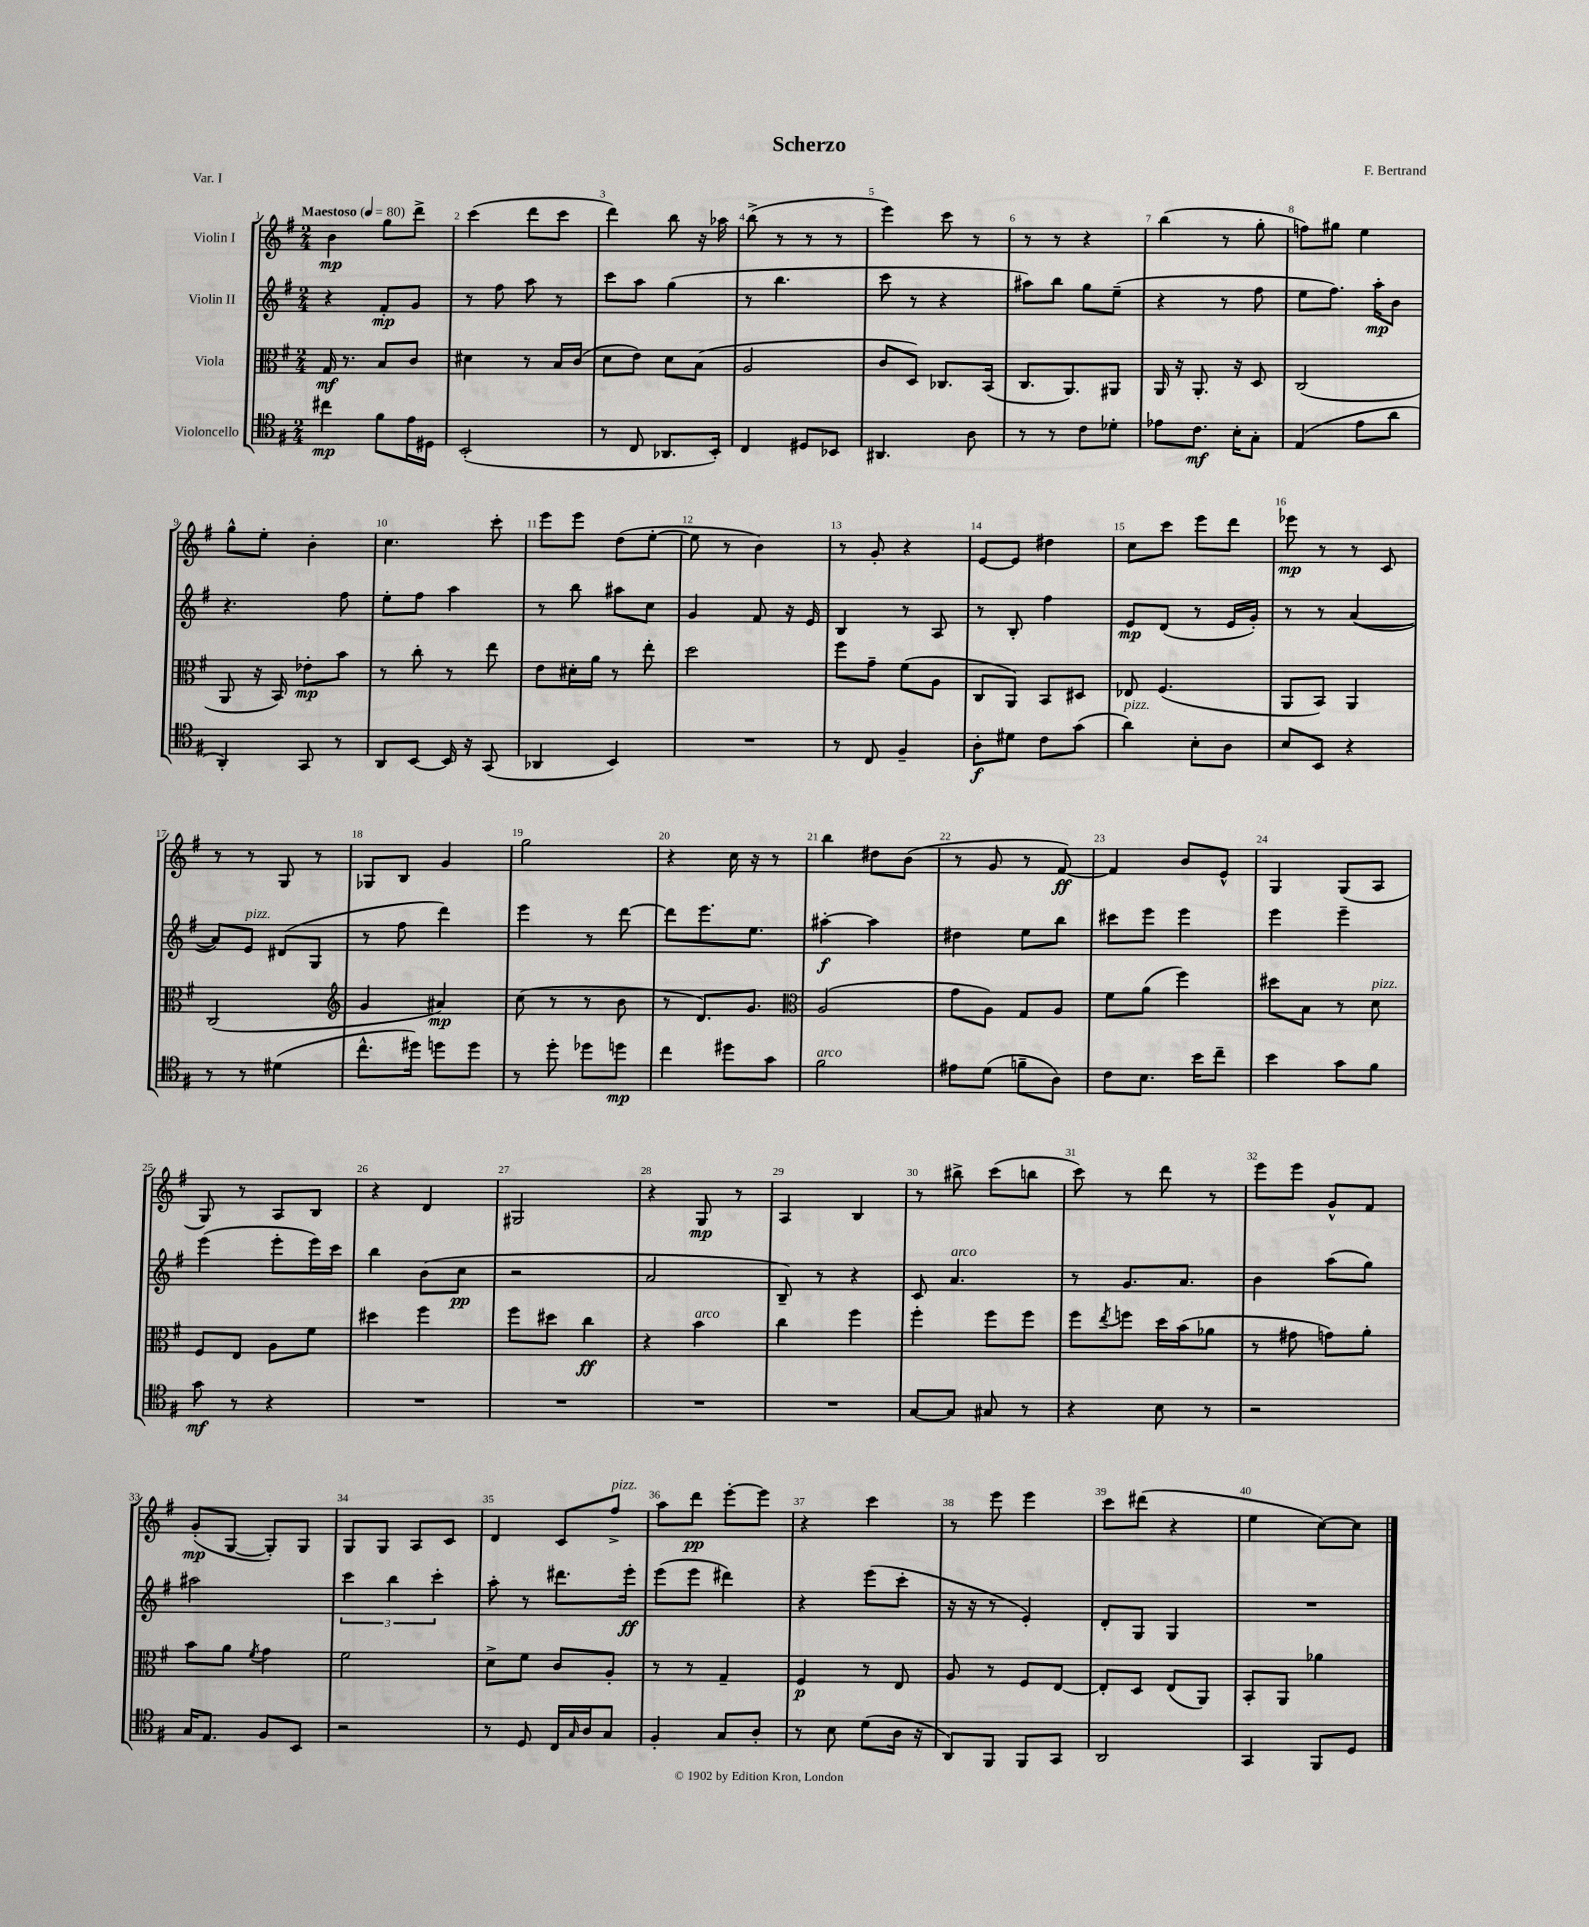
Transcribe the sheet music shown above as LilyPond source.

\header { title = "Scherzo" composer = "F. Bertrand" piece = "Var. I" }
<<
\new StaffGroup <<
\new Staff = "s0" \with { instrumentName = "Violin I" } {
    \clef treble \key g \major \numericTimeSignature \time 2/4 \tempo "Maestoso" 4 = 80
    b'4\mp g''8 d'''8-> |
    c'''4( d'''8 c'''8 |
    d'''4) b''8 r16 aes''16 |
    b''8->( r8 r8 r8 |
    e'''4) c'''8 r8 |
    r8 r8 r4 |
    b''4( r8 g''8-. |
    f''8) gis''8 e''4 |
    g''8-^ e''8-. b'4-. |
    c''4. c'''8-. |
    e'''8 e'''8 d''8( e''8~-. |
    e''8 r8 b'4) |
    r8 g'8-. r4 |
    e'8~ e'8 dis''4 |
    c''8 c'''8 e'''8 d'''8 |
    ees'''8\mp r8 r8 c'8 |
    r8 r8 g8 r8 |
    ges8 b8 g'4 |
    g''2 |
    r4 c''16 r16 r8 |
    b''4 dis''8 b'8( |
    r8 g'8 r8 fis'8~\ff) |
    fis'4 b'8 e'8-^ |
    g4 g8( a8 |
    g8) r8 a8 b8 |
    r4 d'4 |
    gis2 |
    r4 g8\mp r8 |
    a4 b4 |
    r8 bis''8-> c'''8( b''8 |
    c'''8) r8 d'''8 r8 |
    e'''8 e'''8 g'8-^ fis'8 |
    g'8-.\mp( g8~ g8-.) g8 |
    g8 g8 a8 c'8 |
    d'4 c'8 fis''8->^\markup { \italic "pizz." } |
    a''8 d'''8\pp e'''8~-. e'''8 |
    r4 c'''4 |
    r8 e'''8 e'''4 |
    c'''8 dis'''8( r4 |
    e''4 c''8~) c''8 \bar "|." |
}
\new Staff = "s1" \with { instrumentName = "Violin II" } {
    \clef treble \key g \major \numericTimeSignature \time 2/4
    r4 fis'8-.\mp g'8 |
    r8 fis''8 a''8 r8 |
    c'''8 a''8 g''4( |
    r8 b''4. |
    c'''8 r8 r4 |
    ais''8) b''8 g''8 e''8--( |
    r4 r8 fis''8 |
    e''8 fis''8.) a''16-.\mp b'8 |
    r4. fis''8 |
    e''8-. fis''8 a''4 |
    r8 b''8 ais''8 c''8 |
    g'4 fis'8 r16 e'16 |
    b4 r8 a8 |
    r8 b8-. fis''4 |
    e'8\mp d'8( r8 e'16 g'16-.) |
    r8 r8 a'4~( |
    a'8) e'8^\markup { \italic "pizz." } dis'8( g8 |
    r8 fis''8 d'''4) |
    e'''4 r8 d'''8~ |
    d'''8 e'''8. e''8. |
    ais''4~-.\f ais''4 |
    dis''4 e''8 b''8 |
    cis'''8 e'''8 e'''4 |
    e'''4 e'''4-- |
    e'''4( e'''8-. e'''16) c'''16 |
    b''4 b'8( c''8\pp |
    r2 |
    a'2 |
    b8--) r8 r4 |
    c'8 a'4.^\markup { \italic "arco" } |
    r8 g'8. a'8. |
    b'4 a''8( g''8) |
    ais''2 |
    \tuplet 3/2 { c'''4 b''4 c'''4-. } |
    a''8-. r8 dis'''8. e'''16-.\ff |
    e'''8( e'''8 dis'''4) |
    r4 e'''8( c'''8-. |
    r16 r16 r8 e'4-.) |
    d'8-. g8 g4 |
    R2 \bar "|." |
}
\new Staff = "s2" \with { instrumentName = "Viola" } {
    \clef alto \key g \major \numericTimeSignature \time 2/4
    g16\mf r8. b8 c'8 |
    dis'4 r8 b16 c'16( |
    d'8 e'8) d'8 b8( |
    a2 |
    c'8 d8) ces8. b,16( |
    c8. a,8.) ais,8 |
    a,16 r16 a,8.-. r16 d8 |
    c2( |
    a,8 r16 b,16) ees'8-.\mp b'8 |
    r8 c''8-. r8 e''8 |
    e'8 dis'16-. a'16 r8 e''8-. |
    d''2 |
    fis''8 g'8-- fis'8( a8 |
    c8 a,8) b,8 dis8 |
    ees8 fis4.( |
    a,8 b,8) a,4 |
    c2( |
    \clef treble g'4 ais'4\mp) |
    c''8( r8 r8 b'8 |
    r8 d'8.) g'8. |
    \clef alto a2( |
    g'8 a8) g8 a8 |
    fis'8 a'8( fis''4) |
    dis''8 b8 r8 d'8^\markup { \italic "pizz." } |
    fis8 e8 a8 fis'8 |
    dis''4 fis''4 |
    fis''8 dis''8 c''4\ff |
    r4 b'4^\markup { \italic "arco" } |
    c''4 fis''4 |
    fis''4-. fis''8 fis''8 |
    fis''8 \acciaccatura { e''8 } f''8 d''16 b'16( aes'8 |
    r8 gis'8 g'8) a'8-. |
    b'8 a'8 \acciaccatura { fis'8 } g'4 |
    fis'2 |
    d'8-> fis'8 c'8 a8-. |
    r8 r8 g4-- |
    fis4\p r8 e8 |
    a8 r8 fis8 e8~ |
    e8-. d8 e8( a,8) |
    b,8-. a,8 aes'4 \bar "|." |
}
\new Staff = "s3" \with { instrumentName = "Violoncello" } {
    \clef tenor \key g \major \numericTimeSignature \time 2/4
    cis''4\mp fis'8 e'16 dis16 |
    b,2-.( |
    r8 c8 aes,8. b,16-.) |
    c4 dis8 bes,8 |
    ais,4. a8 |
    r8 r8 c'8 des'8-. |
    ees'8 c'8.\mf b16-. g8-. |
    e4( e'8 a'8 |
    a,4-.) g,8 r8 |
    a,8 b,8~ b,16 r16 g,8( |
    aes,4 b,4) |
    R2 |
    r8 c8 fis4-- |
    a8-.\f dis'8 c'8 g'8( |
    a'4^\markup { \italic "pizz." }) b8-. a8 |
    b8 b,8 r4 |
    r8 r8 dis'4( |
    c''8.-^ dis''16) d''8 d''8 |
    r8 d''8-. des''8 d''8\mp |
    c''4 dis''8 g'8 |
    fis'2^\markup { \italic "arco" } |
    eis'8 d'8( f'8-- a8) |
    c'8 b8. b'16 c''8-- |
    b'4 g'8 fis'8 |
    g'8\mf r8 r4 |
    R2 |
    R2 |
    R2 |
    R2 |
    g8~ g8 gis8 r8 |
    r4 b8 r8 |
    r2 |
    g16 e8. fis8 b,8 |
    r2 |
    r8 d8 c16 \grace { g16 } a16 g8 |
    fis4-. g8 a8-. |
    r8 b8 d'8( a16 r16 |
    a,8) fis,8 fis,8 g,8 |
    a,2 |
    g,4 fis,8 d8 \bar "|." |
}
>>
>>
\layout { \context { \Score \override BarNumber.break-visibility = ##(#f #t #t) barNumberVisibility = #all-bar-numbers-visible } }
